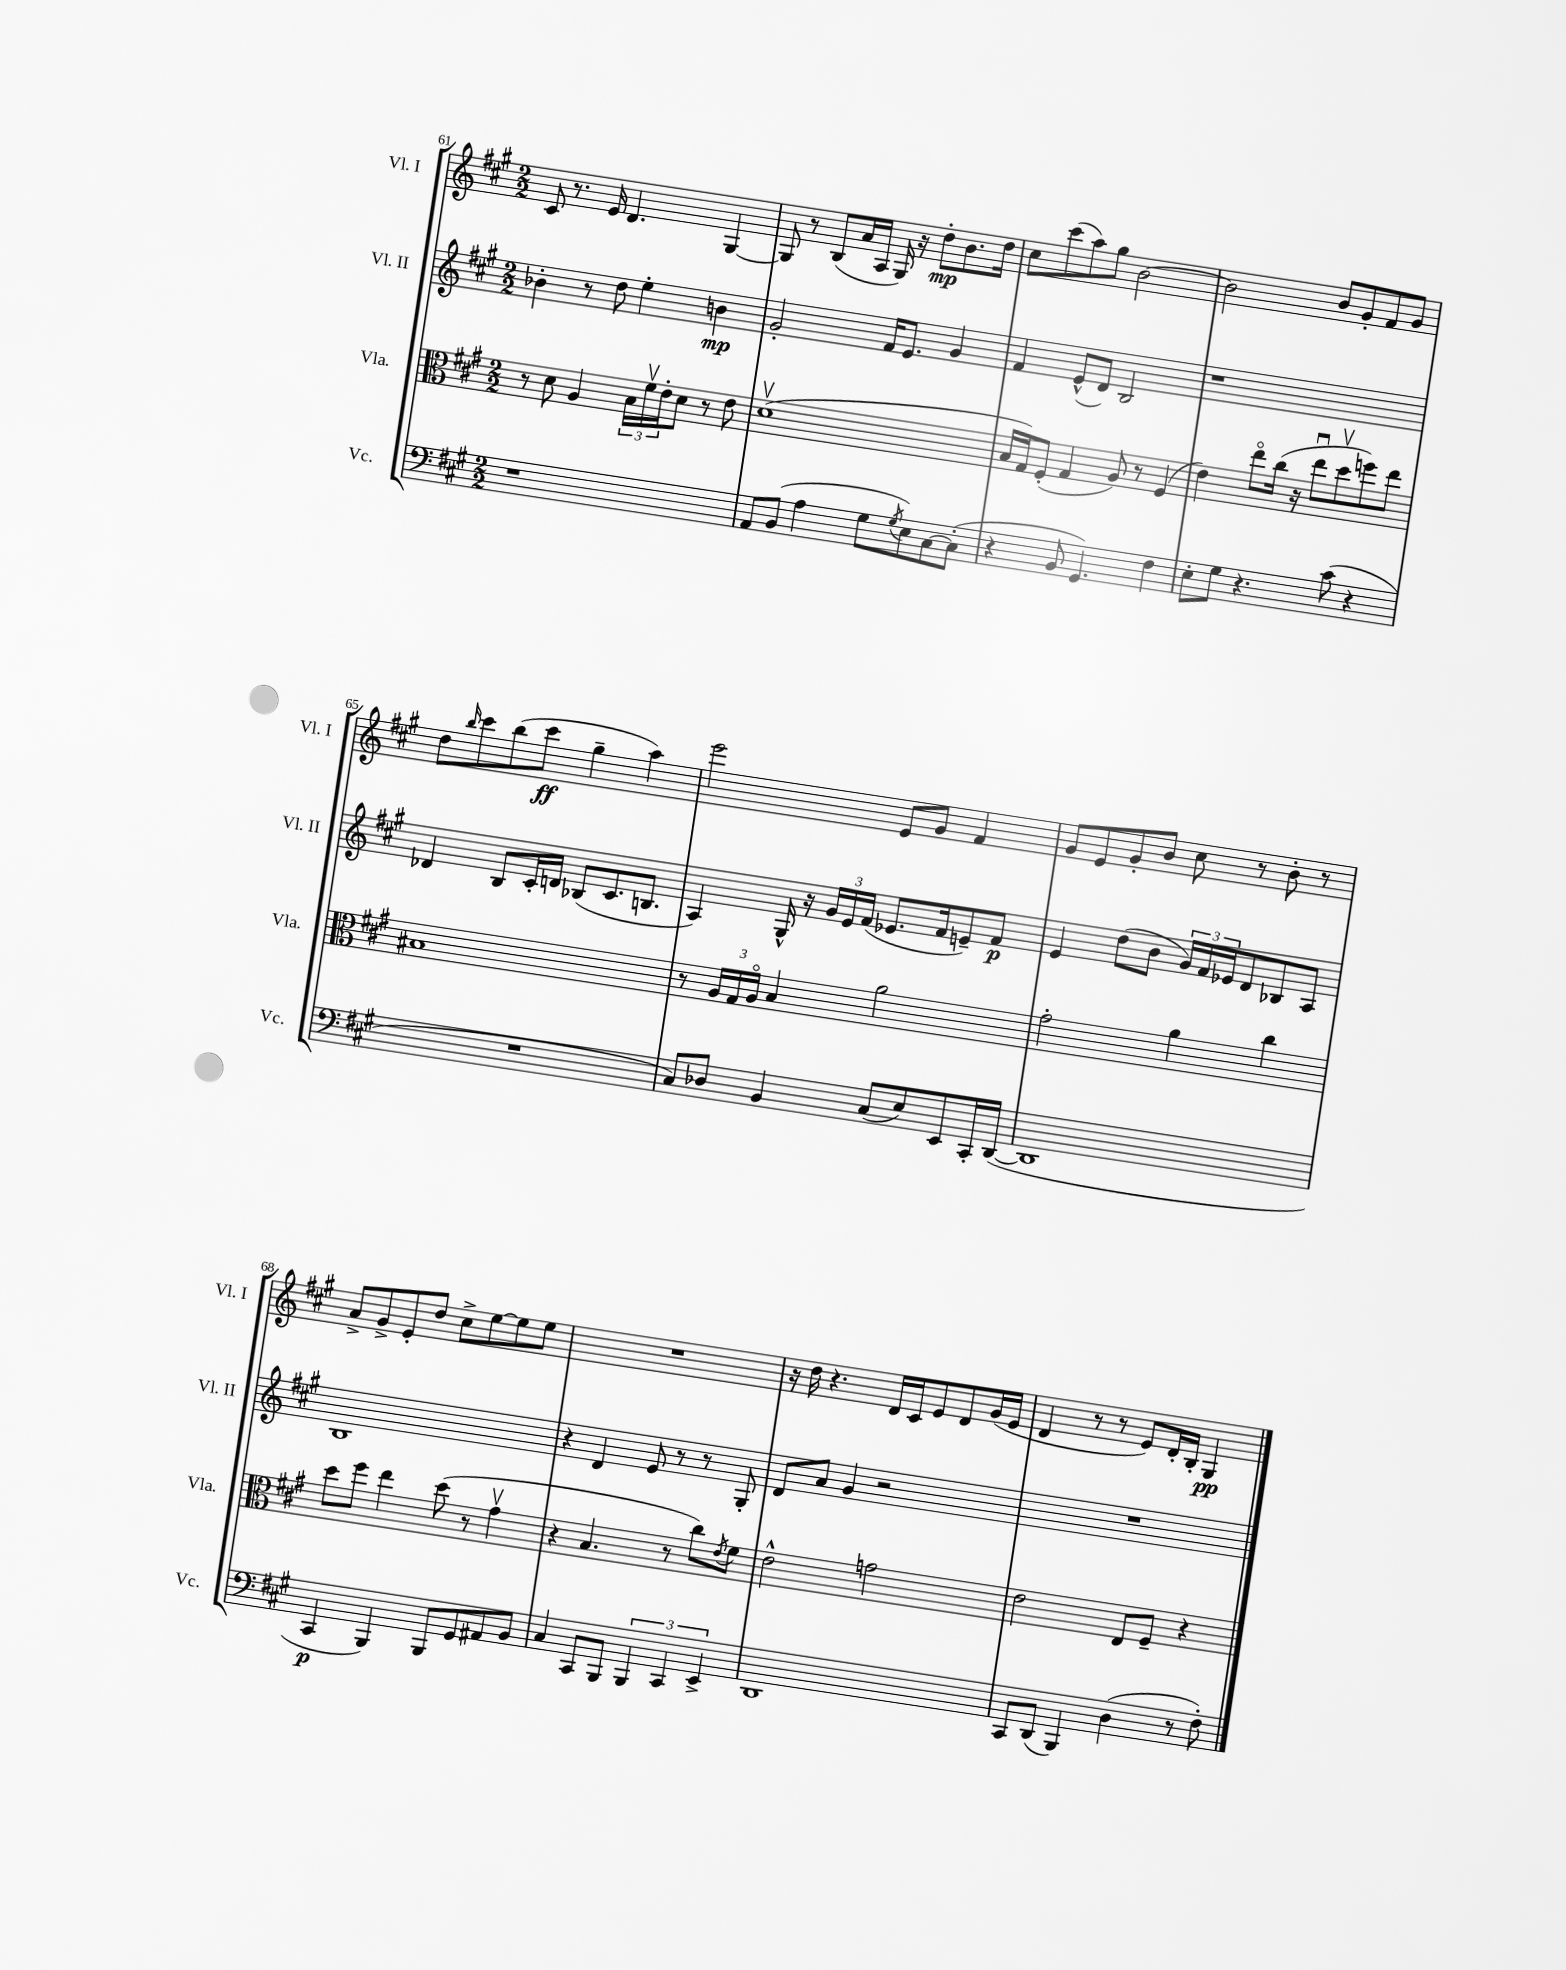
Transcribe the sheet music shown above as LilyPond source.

<<
\new StaffGroup <<
\new Staff = "s0" \with { instrumentName = "Vl. I" shortInstrumentName = "Vl. I" } {
    \clef treble \key a \major \numericTimeSignature \time 2/2
    cis'8 r8. e'16 d'4. gis4~ |
    gis8 r8 b8( a'16 a16 gis16) r16 d''8-.\mp b'8. d''16 |
    cis''8 cis'''8( a''8) gis''8 b'2~ |
    b'2 b'8 gis'8-. fis'8 gis'8 |
    d''8 \grace { b''16 } cis'''8 b''8( cis'''8\ff gis''4-- a''4) |
    e'''2 e'8 gis'8 fis'4 |
    gis'8 e'8 gis'8-. b'8 cis''8 r8 b'8-. r8 |
    a'8-> gis'8-> e'8-. d''8 cis''8-> e''8~ e''8 e''8 |
    R1 |
    r16 d''16 r4. d'16 cis'16 e'8 d'8 gis'16( e'16 |
    d'4 r8 r8 e'8) d'16-. b16-. gis4\pp \bar "|." |
}
\new Staff = "s1" \with { instrumentName = "Vl. II" shortInstrumentName = "Vl. II" } {
    \clef treble \key a \major \numericTimeSignature \time 2/2
    bes'4-. r8 d''8 e''4-. b'4\mp |
    gis'2-. fis'16 e'8. gis'4 |
    fis'4 e'8-^( d'8) b2 |
    r1 |
    des'4 b8 cis'16-. d'16 bes8( cis'8. b8. |
    a4) gis16-^ r16 \tuplet 3/2 { gis'16 e'16 fis'16( } ees'8. fis'16 e'8--) fis'8\p |
    e'4 d''8( b'8 \tuplet 3/2 { gis'16) fis'16 ees'16 } d'8 bes8 a8 |
    b1 |
    r4 d'4 e'8 r8 r8 gis8-. |
    d'8 a'8 gis'4 r2 |
    R1 \bar "|." |
}
\new Staff = "s2" \with { instrumentName = "Vla." shortInstrumentName = "Vla." } {
    \clef alto \key a \major \numericTimeSignature \time 2/2
    r8 d'8 a4 \tuplet 3/2 { b16 fis'16\upbow e'16-. } d'8 r8 e'8 |
    d'1\upbow( |
    b16 gis16) fis8-.( gis4 a8) r8 fis4( |
    e'4) e''8\flageolet cis''16( r16 e''8\downbow d''8\upbow f''8) e''8 |
    bis1 |
    r8 \tuplet 3/2 { a16 gis16 a16\flageolet } b4 a'2 |
    gis'2-. a'4 cis''4 |
    d''8 fis''8 e''4 d''8( r8 gis'4\upbow |
    r4 b4. r8 cis''8) \acciaccatura { e'8 } fis'8 |
    e'2-^ g'2 |
    e'2 e8 fis8-- r4 \bar "|." |
}
\new Staff = "s3" \with { instrumentName = "Vc." shortInstrumentName = "Vc." } {
    \clef bass \key a \major \numericTimeSignature \time 2/2
    r1 |
    a,8 b,8( a4 gis8 \acciaccatura { gis8 } e8) cis8~ cis8-.( |
    r4 b,8 gis,4.) fis4 |
    e8-. gis8 r4. cis'8( r4 |
    R1 |
    cis8) des8 b,4 cis8( e8) e,8 cis,16-. d,16~( |
    d,1 |
    cis,4\p b,,4) b,,8 gis,8 ais,8 b,8 |
    cis4 cis,8 b,,8 \tuplet 3/2 { b,,4 cis,4 e,4-> } |
    d,1 |
    cis,8 d,8( b,,4) d4( r8 fis8-.) \bar "|." |
}
>>
>>
\layout { \context { \Score currentBarNumber = #61 } }
